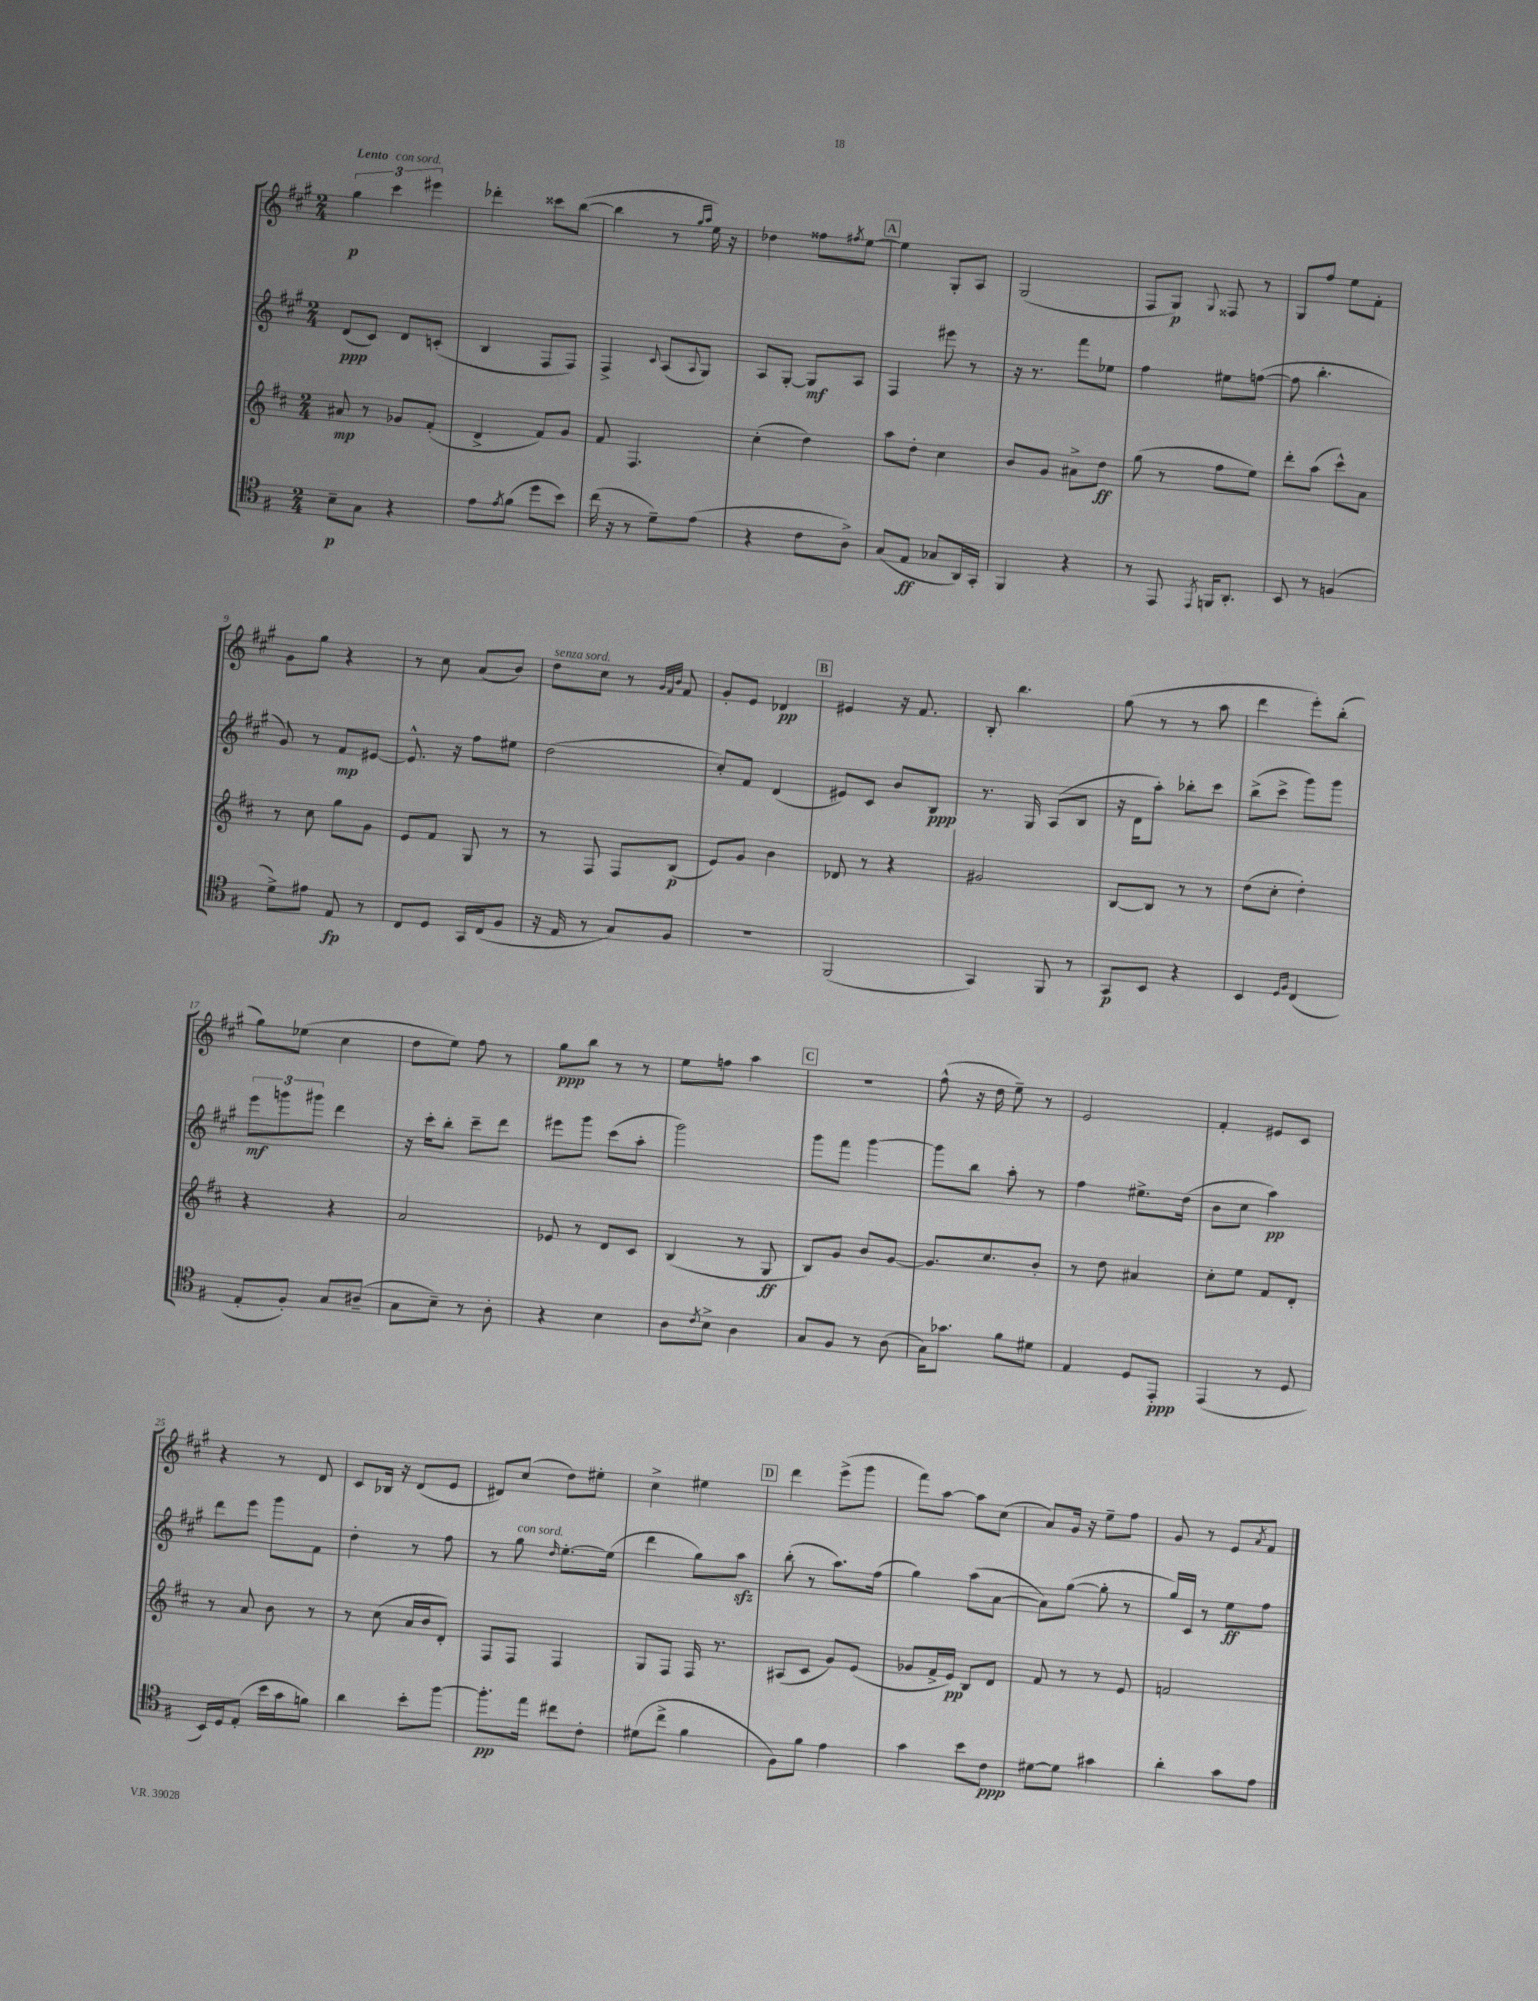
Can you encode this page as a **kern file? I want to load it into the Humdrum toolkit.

**kern	**kern	**kern	**kern
*staff4	*staff3	*staff2	*staff1
*clefC4	*clefG2	*clefG2	*clefG2
*k[f#]	*k[f#c#]	*k[f#c#g#]	*k[f#c#g#]
*M2/4	*M2/4	*M2/4	*M2/4
8B~	8a#	(8d	6gg#
8G	8r	8c#)	.
.	.	.	6ccc#
4r	8g-	8d	.
.	.	.	6eee#
.	(8f#'	(8c'	.
=	=	=	=
8e	4d^	4B	4ddd-'
8qe	.	.	.
(8f#	.	.	.
8dd	8f#)	8F#	8ccc##
8b)	8g	8F#)	([8bb
=	=	=	=
(16cc	8f#	4F#^	4bb]
16r	.	.	.
8r	4.F#	.	.
.	.	8qqc#	.
8d~)	.	(8A	8r
.	.	.	16qqgg#
.	.	8qqA	16qqaa
(8e	.	8G#)	16ee)
.	.	.	16r
=	=	=	=
4r	(4cc#'	8A	4dd-
.	.	[8G#'	.
8c	4dd)	8G#]	8ff##
.	.	.	8qff#
8A^)	.	8A	[8ee
=	=	=	=
(8G	8aa	4F#	4ee]
8E	8dd'	.	.
8G-	4cc#	8eee#	8G#'
16AA)	.	8r	8A
16GG'	.	.	.
=	=	=	=
4FF#	8b	16r	(2G#
.	.	8.r	.
.	8g	.	.
4r	8a#^	8fff#	.
.	8dd	8ee-	.
=	=	=	=
8r	(8gg	4ff#	8F#
8EE	8r	.	8G#)
8qEE	.	.	8qqG#
16FF	8ff#	8ee#	8F##
8.AA'	.	.	.
.	8ee)	([8ff	8r
=	=	=	=
8BB	8ddd'	8ff]	8G#
8r	(8aa	4.bb'	8ff#
(4F	8ccc#^^)	.	8ee
.	8a	.	8f#'
=	=	=	=
8d^)	8r	8g#)	8g#
8e#	8cc#	8r	8gg#
8E	8gg	8f#	4r
8r	8g	[8e#	.
=	=	=	=
8C	8e	8.e#^^]	8r
8D	8f#	.	8cc#
.	.	16r	.
16GG	8G	8ff#	(8a
(16C	.	.	.
8F#	8r	8ee#	8b)
=	=	=	=
16r	8r	(2dd	8dd
16E	.	.	.
8r	8F#	.	8cc#
8G)	8F#	.	8r
.	.	.	32qqg#
.	.	.	32qqf#
.	.	.	32qqb
8F#	(8B	.	8f#
=	=	=	=
2r	8e)	8cc#')	8g#'
.	8g	8f#	8e
.	4b	(4d	4d-
=	=	=	=
(2FF#	8d-	8e#)	4e#
.	8r	8c#	.
.	4r	8b	16r
.	.	.	8.f#
.	.	8B	.
=	=	=	=
4GG)	2g#	8.r	8B'
.	.	.	4.bb
.	.	16G#	.
8FF#	.	(8A	.
8r	.	8B	.
=	=	=	=
8GG	[8B	16r	(8gg#
.	.	16d	.
8BB	8B]	8aa')	8r
4r	8r	8bb-'	8r
.	8r	8ccc#	8aa
=	=	=	=
4BB	(8dd	(8bb^	4ddd
.	8cc#'	8ccc#^	.
16qqD	.	.	.
16qqF#	.	.	.
(4C	4dd')	8ggg#)	8eee')
.	.	8ggg#	(8bb'
=	=	=	=
8E'	4r	12eee	8gg#)
.	.	12ggg	.
8F#')	.	.	(8ee-
.	.	12ggg#	.
8G	4r	4ddd	4cc#
(8A#~	.	.	.
=	=	=	=
8G	2a	16r	8dd
.	.	16ccc#'	.
8B~)	.	8bb'	8ee)
8r	.	8ccc#~	8ff#
8A'	.	8ddd	8r
=	=	=	=
4r	8e-	8eee#	8gg#
.	8r	8ggg#	8bb
4B	8d	(8ccc#	8r
.	8c#	8aa'	8r
=	=	=	=
8A	(4B	2ggg#)	8ee
8qc	.	.	.
8B^	.	.	8ff
4A	8r	.	4aa
.	8G	.	.
=	=	=	=
8G	8B)	8ggg#	2r
8F#	8g	8fff#	.
8r	8b	[4ggg#	.
(8A	[8g	.	.
=	=	=	=
16G)	8.g]	8ggg#]	(8ff#^^
8.g-	.	.	.
.	.	8bb	16r
.	8.cc#	.	16dd
8f#	.	8aa'	8ee~)
8d#	8b'	8r	8r
=	=	=	=
4E	8r	4ff#	2e
.	8dd	.	.
8D	4a#	8.ee#^	.
8EE'	.	.	.
.	.	(16dd	.
=	=	=	=
(4EE	8cc#'	8b	4f#'
.	8ee	8cc#	.
8r	8f#	4aa)	8e#
8D	8d'	.	8c#
=	=	=	=
16BB)	8r	8ddd	4r
16D	.	.	.
(8E'	8a	8eee	.
16b	8b	8ggg#	8r
16g	.	.	.
8f)	8r	8f#	8d
=	=	=	=
4a	8r	4dd'	8c#
.	(8cc#	.	16B-
.	.	.	16r
8b'	16a	8r	(8d
.	16b	.	.
[8ff#	8d')	8ff#	8e
=	=	=	=
8.ff#']	8F#	8r	8d#)
.	8F#	8gg#	(8cc#
16ee	.	.	.
.	.	16qqdd	.
8cc#	4F#	[8.ee'	8dd)
8c'	.	.	8ee#'
.	.	(16ee]	.
=	=	=	=
(8d#	8G	4ddd	4cc#^
8cc^	8F#	.	.
4f#	16F#	8gg#)	4ee#
.	8.r	.	.
.	.	8aa	.
=	=	=	=
8F#)	(8A#	(8bb'	4ddd
8f#	8c#	8r	.
4e	8g)	8.aa)	(8eee^
.	(8e	.	8ggg#
.	.	(16ff#	.
=	=	=	=
4g	8g-	4gg#)	8fff#)
.	16f#^	.	[8aa
.	16e)	.	.
8b	8B	(8aa	8aa]
8c	8d	[8a	(8cc#
=	=	=	=
[8d#	8f#	8a])	8a)
8d#]	8r	([8gg#	16g#
.	.	.	16r
4g#	8r	8gg#']	8ee~
.	8e	8r	8ff#
=	=	=	=
4a'	2f	16gg#)	8g#
.	.	16c#	.
.	.	8r	8r
8g	.	8ee	8e
.	.	.	8qa
8e	.	8ff#	8f#
==	==	==	==
*-	*-	*-	*-
